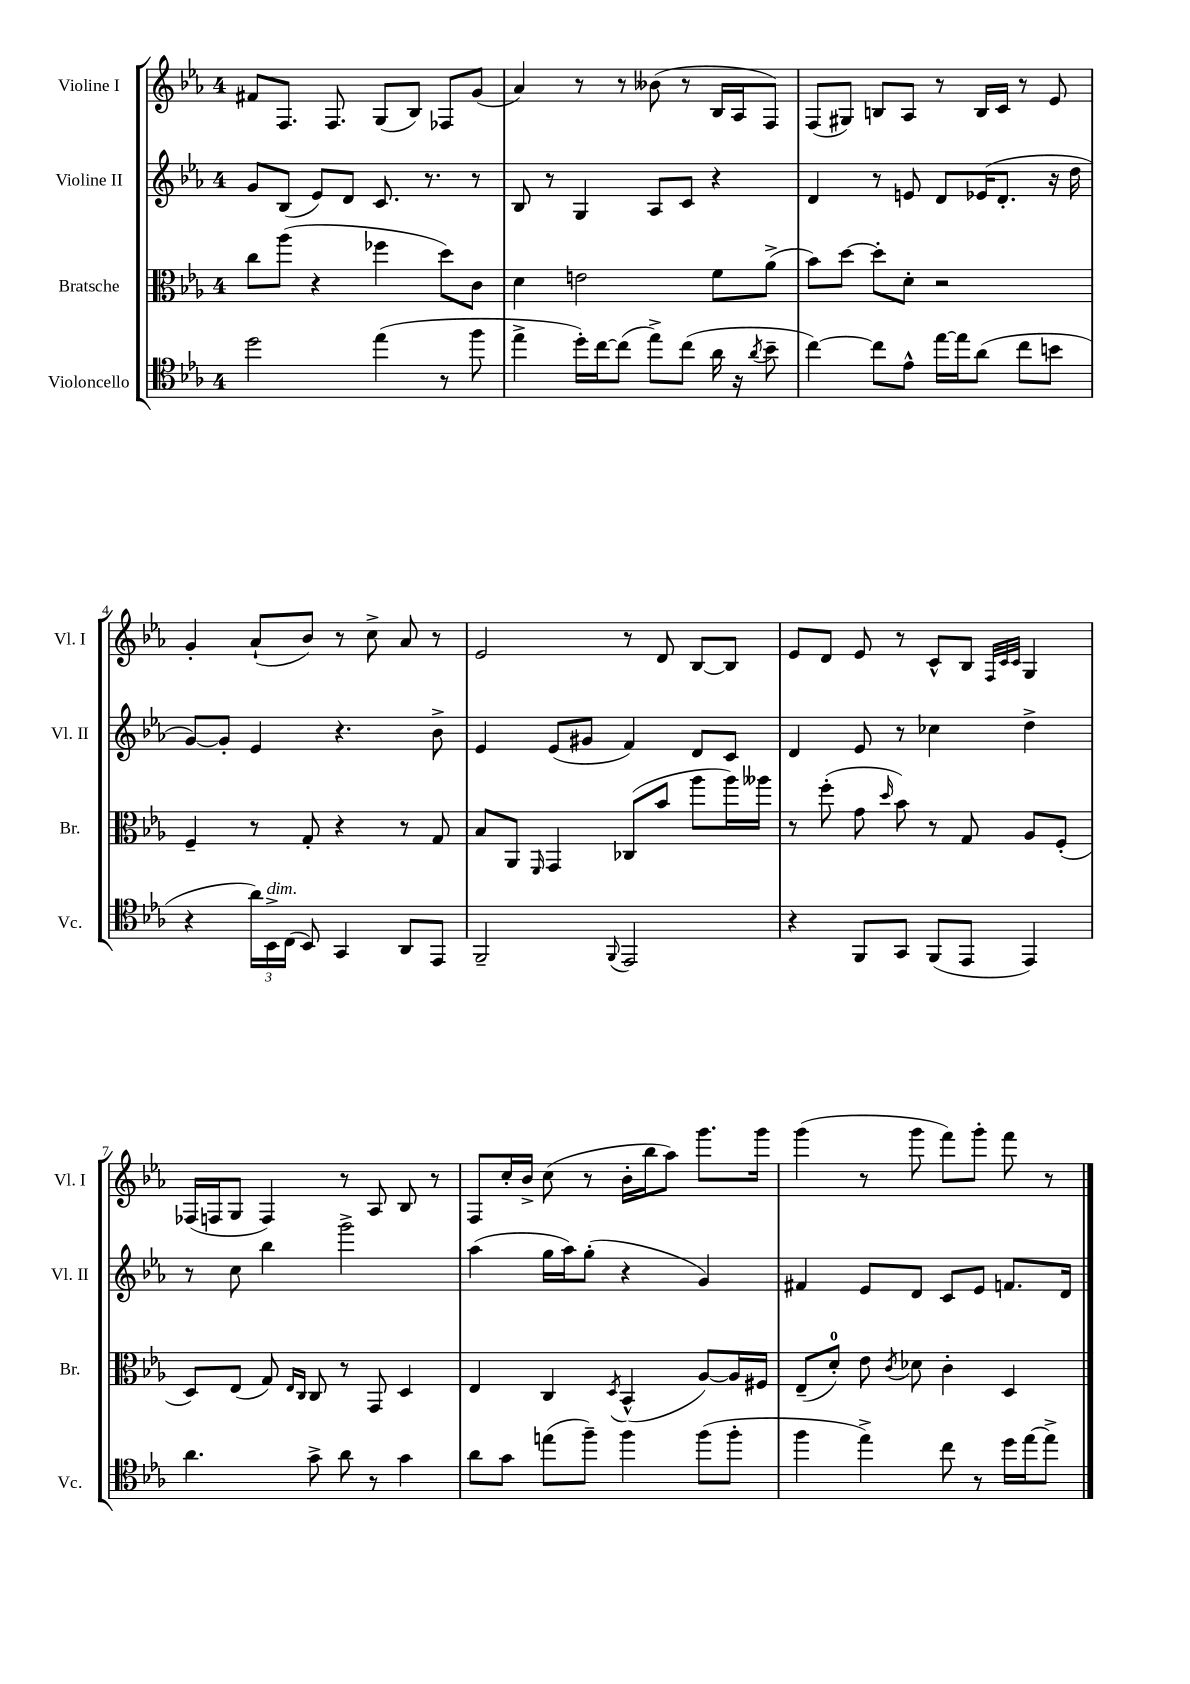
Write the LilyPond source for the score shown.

<<
\new StaffGroup <<
\new Staff = "s0" \with { instrumentName = "Violine I" shortInstrumentName = "Vl. I" } {
    \clef treble \key ees \major \once \override Staff.TimeSignature.style = #'single-digit \time 4/4
    \autoBeamOff fis'8[ f8.] f8. g8[( bes8]) fes8[ g'8]( |
    aes'4) r8 r8 beses'8( r8 bes16[ aes16 f8]) |
    f8[( gis8]) b8[ aes8] r8 b16[ c'16] r8 ees'8 |
    g'4-. aes'8[-!( bes'8]) r8 c''8-> aes'8 r8 |
    ees'2 r8 d'8 bes8[~ bes8] |
    ees'8[ d'8] ees'8 r8 c'8[-^ bes8] \grace { f32[ c'32 c'32] } g4 |
    fes16[( f16 g8] f4) r8 aes8 bes8 r8 |
    f8[ c''16-. bes'16]-> c''8( r8 bes'16[-. bes''16 aes''8]) g'''8.[ g'''16] |
    g'''4( r8 g'''8 f'''8[) g'''8]-. f'''8 r8 \bar "|." |
}
\new Staff = "s1" \with { instrumentName = "Violine II" shortInstrumentName = "Vl. II" } {
    \clef treble \key ees \major \once \override Staff.TimeSignature.style = #'single-digit \time 4/4
    \autoBeamOff g'8[ bes8]( ees'8[) d'8] c'8. r8. r8 |
    bes8 r8 g4 aes8[ c'8] r4 |
    d'4 r8 e'8 d'8[ ees'16( d'8.]-. r16 d''16 |
    g'8[~) g'8]-. ees'4 r4. bes'8-> |
    ees'4 ees'8[( gis'8] f'4) d'8[ c'8] |
    d'4 ees'8 r8 ces''4 d''4-> |
    r8 c''8 bes''4 g'''2-> |
    aes''4( g''16[ aes''16) g''8]-.( r4 g'4) |
    fis'4 ees'8[ d'8] c'8[ ees'8] f'8.[ d'16] \bar "|." |
}
\new Staff = "s2" \with { instrumentName = "Bratsche" shortInstrumentName = "Br." } {
    \clef alto \key ees \major \once \override Staff.TimeSignature.style = #'single-digit \time 4/4
    \autoBeamOff c''8[ aes''8]( r4 fes''4 d''8[) c'8] |
    d'4 e'2 f'8[ aes'8]->( |
    bes'8[) d''8]~ d''8[-. d'8]-. r2 |
    f4-- r8 g8-. r4 r8 g8 |
    bes8[ aes,8] \grace { f,16 } g,4 ces8[( bes'8] aes''8[ aes''16) aeses''16] |
    r8 f''8-.( g'8 \grace { d''16 } bes'8) r8 g8 aes8[ f8]-.( |
    d8[) ees8]( g8) \grace { ees16[ c16] } c8 r8 g,8 d4 |
    ees4 c4 \acciaccatura { d8 } bes,4-^( aes8[~) aes16 fis16] |
    ees8[--( d'8]-0-.) ees'8 \acciaccatura { c'8 } des'8 c'4-. d4 \bar "|." |
}
\new Staff = "s3" \with { instrumentName = "Violoncello" shortInstrumentName = "Vc." } {
    \clef tenor \key ees \major \once \override Staff.TimeSignature.style = #'single-digit \time 4/4
    \autoBeamOff d''2 ees''4( r8 f''8 |
    ees''4-> d''16[-.) c''16~ c''8]( ees''8[->) c''8]( aes'16 r16 \acciaccatura { aes'8 } bes'8-- |
    c''4~) c''8[ ees'8]-^ ees''16[~ ees''16 aes'8]( c''8[ b'8] |
    r4 \tuplet 3/2 { aes'16[) bes,16->^\markup { \italic "dim." } c16]( } bes,8) g,4 aes,8[ ees,8] |
    f,2-- \appoggiatura { f,8 } ees,2 |
    r4 f,8[ g,8] f,8[( ees,8] ees,4) |
    aes'4. g'8-> aes'8 r8 g'4 |
    aes'8[ g'8] e''8[( f''8]--) f''4 f''8[( f''8]-. |
    f''4 ees''4->) c''8 r8 d''16[ ees''16~ ees''8]-> \bar "|." |
}
>>
>>
